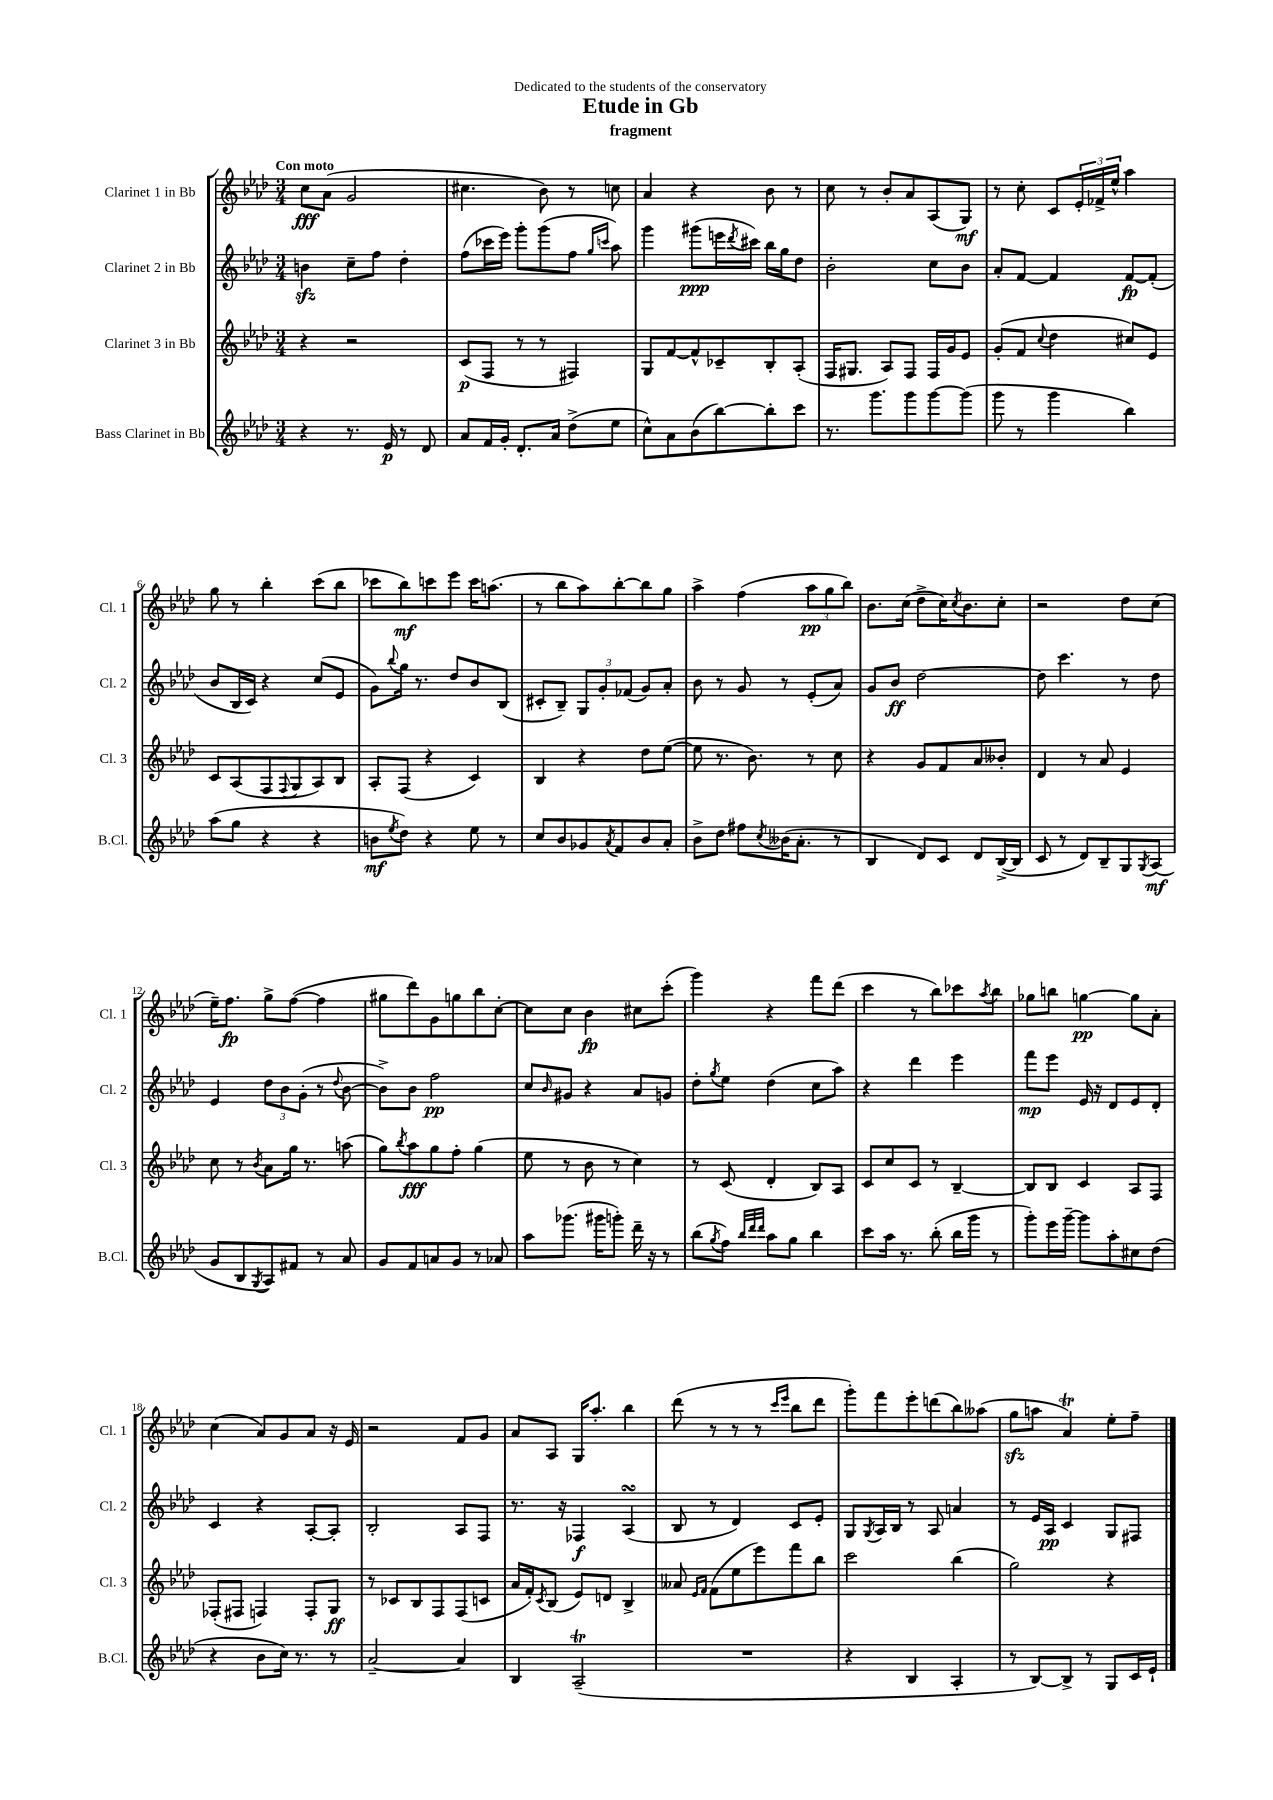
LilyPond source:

\header { title = "Etude in Gb" subtitle = "fragment" dedication = "Dedicated to the students of the conservatory" }
<<
\new StaffGroup <<
\new Staff = "s0" \with { instrumentName = "Clarinet 1 in Bb" shortInstrumentName = "Cl. 1" } {
    \clef treble \key aes \major \numericTimeSignature \time 3/4 \tempo "Con moto"
    c''8\fff aes'8( g'2 |
    cis''4. bes'8) r8 c''8 |
    aes'4 r4 bes'8 r8 |
    c''8 r8 bes'8-. aes'8 aes8( g8\mf) |
    r8 c''8-. c'8 \tuplet 3/2 { ees'16-. fes'16-> ees''16-^ } aes''4 |
    g''8 r8 bes''4-. c'''8( bes''8 |
    ces'''8 bes''8\mf) c'''8 ees'''8 c'''16 a''8.( |
    r8 bes''8 aes''8) bes''8~-. bes''8 g''8 |
    aes''4-> f''4( \tuplet 3/2 { aes''8\pp g''8 bes''8) } |
    bes'8. c''16( des''8-> c''16) \acciaccatura { c''8 } bes'8. c''8-. |
    r2 des''8 c''8( |
    ees''16--) f''8.\fp g''8-> f''8~( f''4 |
    gis''8 des'''8) g'8 g''8 bes''8 c''8~-. |
    c''8 c''8 bes'4\fp cis''8 c'''8-.( |
    g'''4) r4 f'''8 des'''8( |
    c'''4 r8 bes''8) ces'''8 \acciaccatura { aes''8 } bes''8 |
    ges''8 b''8 g''4~\pp g''8 aes'8-. |
    c''4( aes'8) g'8 aes'8 r16 ees'16 |
    r2 f'8 g'8 |
    aes'8 aes8 g16 aes''8.-. bes''4 |
    des'''8( r8 r8 r8 \grace { c'''16 ees'''16 } bes''8 des'''8 |
    g'''8-.) f'''8 ees'''8-. d'''8( bes''8) aeses''8( |
    g''8\sfz a''8 aes'4\trill) ees''8-. f''8-- \bar "|." |
}
\new Staff = "s1" \with { instrumentName = "Clarinet 2 in Bb" shortInstrumentName = "Cl. 2" } {
    \clef treble \key aes \major \numericTimeSignature \time 3/4
    b'4\sfz c''8-- f''8 des''4-. |
    f''8( ces'''16 ees'''16) g'''8-. g'''8( f''8 \grace { g''16 c'''16 } aes''8) |
    g'''4 gis'''8\ppp( e'''16 \acciaccatura { des'''8 } cis'''16) bes''16 g''16 des''8 |
    bes'2-. c''8 bes'8 |
    aes'8-. f'8~ f'4 f'8~\fp f'8-.( |
    bes'8 bes16 c'16) r4 c''8( ees'8 |
    g'8) \appoggiatura { bes''8 } g''16 r8. des''8 bes'8 bes8( |
    cis'8-. bes8--) \tuplet 3/2 { g8 g'8-. fes'8( } g'8) aes'8-. |
    bes'8 r8 g'8 r8 ees'8-.( aes'8) |
    g'8 bes'8\ff des''2~ |
    des''8 c'''4. r8 des''8 |
    ees'4 \tuplet 3/2 { des''8 bes'8 g'8-.( } r8 \appoggiatura { des''8 } bes'8~ |
    bes'8->) bes'8 f''2\pp |
    c''8 \grace { bes'16 } gis'8 r4 aes'8 g'8 |
    des''8-. \acciaccatura { g''8 } ees''8 des''4( c''8 aes''8) |
    r4 des'''4 ees'''4 |
    f'''8\mp ees'''8 ees'16 r16 des'8 ees'8 des'8-. |
    c'4 r4 aes8~-. aes8-. |
    bes2-. aes8 f8 |
    r8. r16 fes4\f aes4\turn( |
    bes8 r8 des'4) c'8 ees'8-. |
    g8 \acciaccatura { g8 } aes16 bes16 r8 aes8 a'4 |
    r8 ees'16 aes16\pp c'4 g8 fis8 \bar "|." |
}
\new Staff = "s2" \with { instrumentName = "Clarinet 3 in Bb" shortInstrumentName = "Cl. 3" } {
    \clef treble \key aes \major \numericTimeSignature \time 3/4
    r4 r2 |
    c'8\p( f8 r8 r8 fis4) |
    g8 f'8~ f'8-^ ces'8-- bes8-. aes8-.( |
    f16 gis8. aes8) f8 f16 g'16 ees'8 |
    g'8-.( f'8 \appoggiatura { c''8 } des''4 cis''8) ees'8 |
    c'8 aes8( f8 \appoggiatura { f8 } g8 aes8) bes8 |
    aes8-. f8( r4 c'4) |
    bes4 r4 des''8 ees''8~( |
    ees''8 r8. bes'8.) r8 c''8 |
    r4 g'8 f'8 aes'8 beses'8-. |
    des'4 r8 aes'8 ees'4 |
    c''8 r8 \acciaccatura { bes'8 } aes'8 g''16 r8. a''8( |
    g''8) \acciaccatura { bes''8 } aes''8\fff g''8 f''8-. g''4( |
    ees''8 r8 bes'8 r8 c''4) |
    r8 c'8( des'4-. bes8) aes8 |
    c'8 c''8 c'8 r8 bes4~-- |
    bes8 bes8 c'4 aes8 f8 |
    fes8-.( fis8 f4) f8-. g8\ff |
    r8 ces'8 bes8 f8 f8( c'8 |
    aes'16 f'16-.) \acciaccatura { c'8 } bes8( ees'8) d'8 bes4-> |
    aeses'8 \grace { ees'16 f'16 } f'8( ees''8 ees'''8) f'''8 bes''8 |
    c'''2 bes''4( |
    g''2) r4 \bar "|." |
}
\new Staff = "s3" \with { instrumentName = "Bass Clarinet in Bb" shortInstrumentName = "B.Cl." } {
    \clef treble \key aes \major \numericTimeSignature \time 3/4
    r4 r8. ees'16\p r8 des'8 |
    aes'8 f'16 g'16-. des'8.-. aes'16 des''8->( ees''8 |
    c''8-^) aes'8 bes'8( bes''8~) bes''8-. c'''8 |
    r8. g'''8. g'''8 g'''8~ g'''8( |
    g'''8 r8 g'''4 bes''4) |
    aes''8( g''8 r4 r4 |
    b'8\mf \acciaccatura { ees''8 } des''8) r4 ees''8 r8 |
    c''8 bes'8 ges'8 \acciaccatura { aes'8 } f'8 bes'8 aes'8-. |
    bes'8-> des''8 fis''8 \acciaccatura { c''8 } beses'16( aes'8.-. r8 |
    bes4 des'8) c'8 des'8 bes16~->( bes16 |
    c'8 r8 des'8) bes8-- g8 \acciaccatura { g8 } aes8\mf( |
    g'8 bes8 \acciaccatura { g8 } aes8) fis'8 r8 aes'8 |
    g'8 f'8 a'8 g'8 r8 aes'8 |
    aes''8 ges'''8.( gis'''16 g'''8-.) des'''16-- r16 r8 |
    bes''8( \acciaccatura { g''8 } f''8) \grace { bes''32 des'''32 des'''32 } aes''8 g''8 bes''4 |
    c'''8 aes''16 r8. bes''8-.( bes''16 g'''16 r8 |
    g'''8-.) ees'''16 g'''16~-- g'''8 aes''8-. cis''8 des''8( |
    r4 bes'8 c''16) r8. r8 |
    aes'2~-- aes'4 |
    bes4 aes2--\trill( |
    R2. |
    r4 bes4 aes4-. |
    r8 bes8~) bes8-> r8 g8 c'16 ees'16-! \bar "|." |
}
>>
>>
